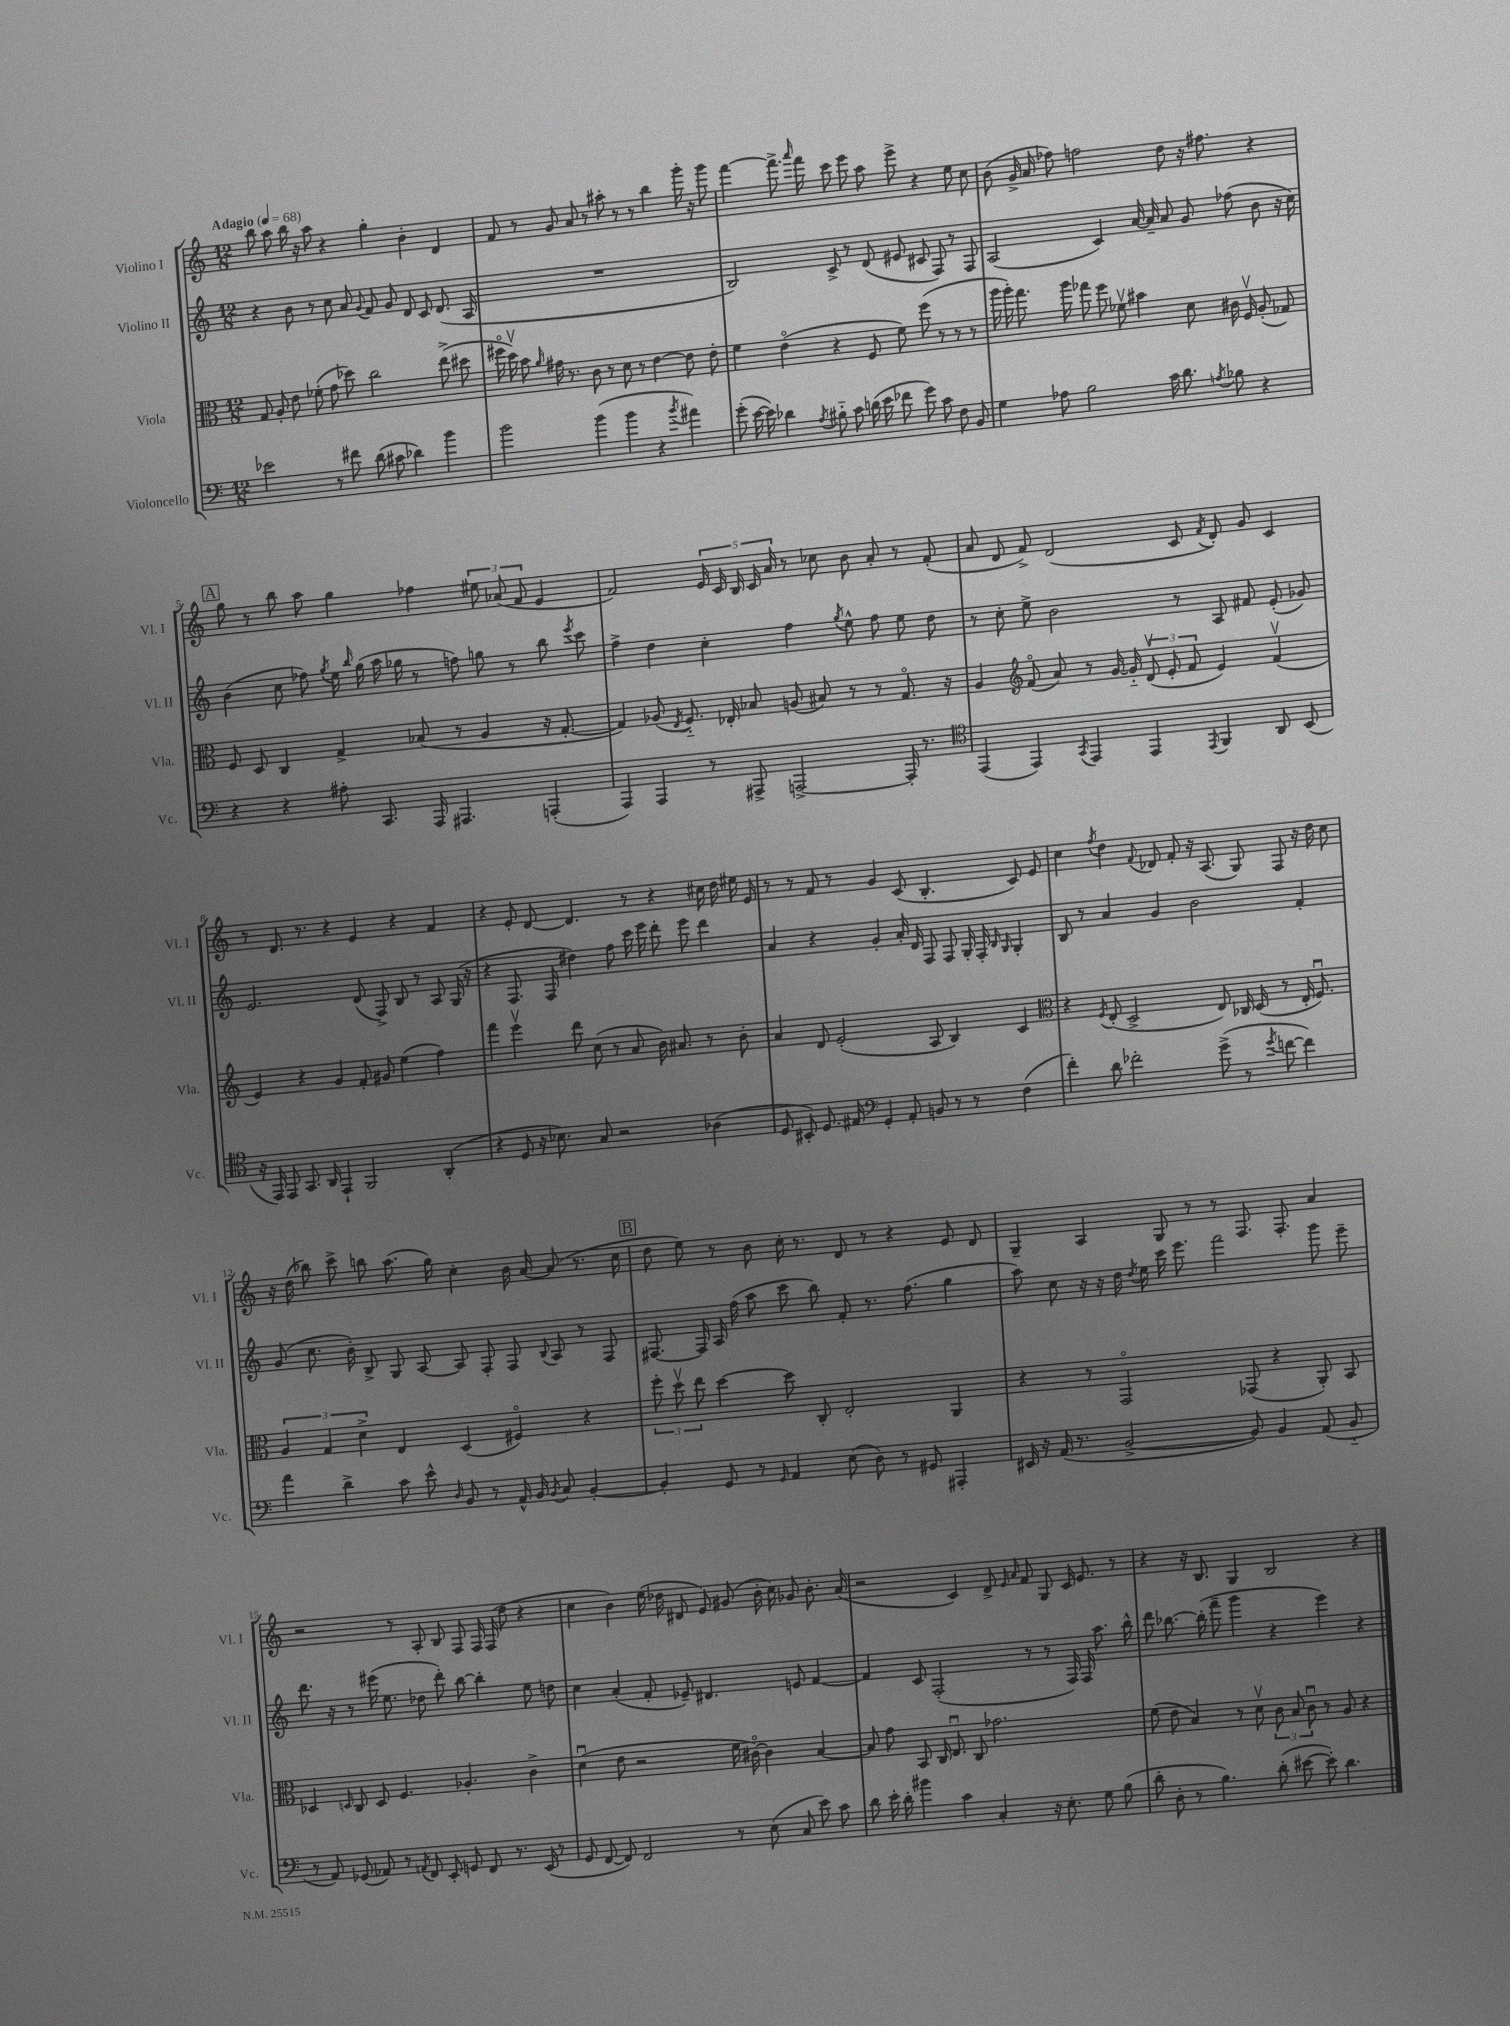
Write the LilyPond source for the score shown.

<<
\new StaffGroup <<
\new Staff = "s0" \with { instrumentName = "Violino I" shortInstrumentName = "Vl. I" } {
    \clef treble \key c \major \numericTimeSignature \time 12/8 \tempo "Adagio" 4 = 68
    \autoBeamOff b''8 a''8 b''16 r16 a''8 r4 g''4-. b'4-. d'4 |
    f'8 r8 g'8 a'8 r8 ais''8-. r8 r8 b''4 g'''16-. r16 g'''8 |
    f'''4~ f'''8.-> \grace { a'''16 } f'''16 c'''8 e'''8 a''8 e'''8-> r4 e''8 c''8 |
    b'8( g'16-> a'16 fes''8) f''2 d''8 r16 fis''8. r4 |
    \mark \markup { \box "A" } g''8 r8 b''8 a''8 g''4 fes''4 \tuplet 3/2 { eis''8 aes'8( f'8 } e'4 |
    f'2) \tuplet 5/4 { e'16 c'16 b16 c'16 a'16 } r8 ces''8 b'8 a'8-. r8 f'8-.( |
    a'8 d'8 f'8->) d'2( c'8 \acciaccatura { f'8 } d'8-.) g'8 c'4 |
    r8 d'8. r8. r4 e'4 r4 f'4 |
    r4 e'8-. d'8~ d'4. r8 r4 cis''16 d''16 eis''16 e'16 |
    r8 r8 f'8 r8 g'4 c'8( b4.-. c'8) e'8 |
    c''4 \acciaccatura { f''8 } d''4 \appoggiatura { f'8 } des'8 f'8-. r16 a8.( g8) f8 r16 d''16 c''8 |
    r16 d''16( bes''8) c'''8-> b''8 a''8.( g''16) c''4-. b'16 a'16~ a'8( r8. c''16 |
    \mark \markup { \box "B" } d''8 e''8) r8 b'8 c''16-. r8. d'8 r8 r4 e'8 d'8 |
    g4-- a4 g8 r8 r8 f8. f8.-. a'4 |
    r2 r8 a8-. b8 f8 f16 f16( d''8 r4 |
    c''4 b'4) e''16( des''16 dis'8 e'8) gis'8( b'16-. c''16) ges'8 b'8.-. a'16( |
    r2 c'4) d'8-> \grace { e'16 a'16 } f'8 g8 c'16 e'8. r8 |
    r4 r16 b8. g4 b2 r4 \bar "|." |
}
\new Staff = "s1" \with { instrumentName = "Violino II" shortInstrumentName = "Vl. II" } {
    \clef treble \key c \major \numericTimeSignature \time 12/8
    \autoBeamOff r4 b'8 r8 c''8 a'8 \appoggiatura { g'8 } f'8 g'8 d'8 c'8 d'8.( a16 |
    R1. |
    b2) c'8-> r8 d'8( eis'8 cis'8 f8) r8 f8 |
    a2( c'4) a'16~ a'16-- a'8 g'8 fes''8( b'8 r16 c''16) |
    \mark \markup { \box "A" } b'4( c''8 fes''8) \acciaccatura { g''8 } e''16 \grace { b''16 } g''16( a''16 ges''16 r8 f''8) g''8 r8 b''8 \acciaccatura { e'''8 } c'''8 |
    f''4-> d''4 c''4-. f''4 \acciaccatura { g''8 } e''8-^ f''8 e''8 d''8 |
    r8 c''8-. e''8-> b'2 r8 a8 fis'8 e'8-.( ges'8) |
    e'2. d'8( f8->) b8 r8 a8 g16( r16 |
    r4 f8. f16 dis''4) f''8 c'''16 e'''16 d'''8-. e'''8 d'''4 |
    a'4 r4 g'4-. a'16-. d'16 f8 f8 g16-. f16-. \grace { b16 g16 } g4-. |
    b8 r8 a'4 g'4 b'2 f'4-. |
    g'8( c''8. b'16-.) b8-> g8 a8~ a8 f8-. f8 \appoggiatura { b8 } a8 r8 f8 |
    \mark \markup { \box "B" } fis8.~ fis16 a16 f''16( a''8 c'''8 b''8) f'8-. r8. f''8.( g''4 |
    a''8) c''8 r16 r16 d''16 \acciaccatura { d''8 } e''16 c'''16 e'''8. f'''2 g'''8 e'''8-- |
    d'''8. r16 r8 eis'''16( e''8. des''8 d'''8-.) b''8~ b''4-. e''8 d''8 |
    c''4 a'4-.( f'8-. ees'8--) dis'4. e'8 f'4~ |
    f'4 c'8 f2-.( r8 r8 f16) f16 a''8. b''16-^ |
    d'''8 bes''8.~ bes''16-.( f'''8-- g'''4 r4 e'''4) r4 \bar "|." |
}
\new Staff = "s2" \with { instrumentName = "Viola" shortInstrumentName = "Vla." } {
    \clef alto \key c \major \numericTimeSignature \time 12/8
    \autoBeamOff g8 a8-. e'8 fes'8-.( g'8 des''8) c''2 e''8->( dis''8 |
    fis''16\flageolet d''16\upbow) b'8 \grace { a'16 } gis'16 r8. c'8 r8 d'8 r8 e'4~ e'8 e'8-. |
    f'4 e'4\flageolet( r4 f8 f'8) f''8( r8 r8 r8 |
    a''16 a''16-.) g''8. a''16 ges''8 f''8 fes'8\upbow bis'4 d'8 cis'16 f16\upbow a8-.( ges8) |
    \mark \markup { \box "A" } f8 d8 c4 g4-> bes8( r8 a4 r16 g8.~-. |
    g4) aes8( \acciaccatura { e8 } f8.-_) ees16-. bes8 a8( bis8) r8 r8 g8.\flageolet r16 |
    a4 \clef treble f'8\flageolet( a'8) r8 g'16~ g'16-_ \tuplet 3/2 { d'8\upbow( e'8-. f'8 } e'4) f'4\upbow( |
    e'4) r4 g'4 f'8-. gis'8 e''4( f''4) |
    f'''4 e'''4\upbow d'''8 c''8( r8 a'8 b'16) ais'8. r8 b'8-. |
    a'4 d'8 e'2-.( a8 b4) c'4 |
    \clef alto r4 \acciaccatura { f8 } e8-.( d2-> e8) ces16 d16( r8 e16-. f8.\downbow) |
    \tuplet 3/2 { a4 g4 d'4-> } e4 d4( fis4\flageolet) r4 |
    \mark \markup { \box "B" } \tuplet 3/2 { f''8-. d''8\upbow e''8 } d''4~ d''8 c8-. e2-. a,4 |
    r4 r8 g,2\flageolet ges,8( r4 a,8-.) b,8 |
    des4 \grace { d16 } c8 d8 f4. aes4.-. c'4-> |
    d'4\downbow( e'8 r2 f'16 cis'16~\flageolet) cis'4 b4~ |
    b8 g'8 b,8 c16 e8.\downbow c8 ges'2. |
    f'8( e'8 b4) r8 d'8\upbow \tuplet 3/2 { c'8 b8 c'8\downbow } r8 a8 r4 \bar "|." |
}
\new Staff = "s3" \with { instrumentName = "Violoncello" shortInstrumentName = "Vc." } {
    \clef bass \key c \major \numericTimeSignature \time 12/8
    \autoBeamOff ees'2 r8 fis'8 d'8( cis'8 des'4) b'4 |
    b'2 b'4( b'4 r4 \acciaccatura { b'8 } ais'4) |
    g'8-.( e'16~ e'16) des'4 \acciaccatura { a8 } bis8-_ c'8 d'16( e'16 fes'8 g'8) c'8 f8 b,8 |
    g4 aes8 b2 c'16 d'8. \acciaccatura { a8 } bes8 r4 |
    \mark \markup { \box "A" } r4 r4 ais8-. c,8. a,,16 ais,,4. a,,4-.( |
    a,,4) a,,4 r8 ais,,8-> a,,2~-> a,,16-. r8. |
    \clef tenor e,4( e,4) \acciaccatura { g,8 } e,4 e,4 \acciaccatura { e,8 } f,4 a,8 b,8( |
    r16 e,16) e,8 g,8. a,16 e,4-! f,2 a,4-.( |
    r4 d8 r16 bes8.) g8 r2 aes4( |
    d8 bis,8-.) d8. eis16 \clef bass g,4-. a,8-. b,8 r8 r8 f4( |
    f'4-.) d'8 fes'2-. g'8->( r8 \acciaccatura { g'8 } f'8~ f'4) |
    a'4 d'4-> c'8 e'8-^ \grace { d16 } b,8 r8 a,16-^ b,16 \acciaccatura { b,8 } c8 b,4~-. |
    \mark \markup { \box "B" } b,4-. g,8 r8 \grace { g,16 } a,4 e8( d8) r8 gis,8 ais,,4-. |
    eis,16 r16 a,16( r8. b,2~-> b,8) b,4 a,8( b,8-_ |
    r8 a,8) ges,8( aes,8) r8 \acciaccatura { a,8 } f,8 e,8-. g,8 f,8 r8. e,16( r8 |
    g,8 f,8~ f,8) f,2 r8 e8( c8 e'8) c'8 |
    d'8 e'16-. d'16-. bis'4 c'4 c4-. r16 e8.-. g8 b8( |
    d'8-. d8-. r8 b4.) d'8-.( eis'8~ eis'8-.) d'4. \bar "|." |
}
>>
>>
